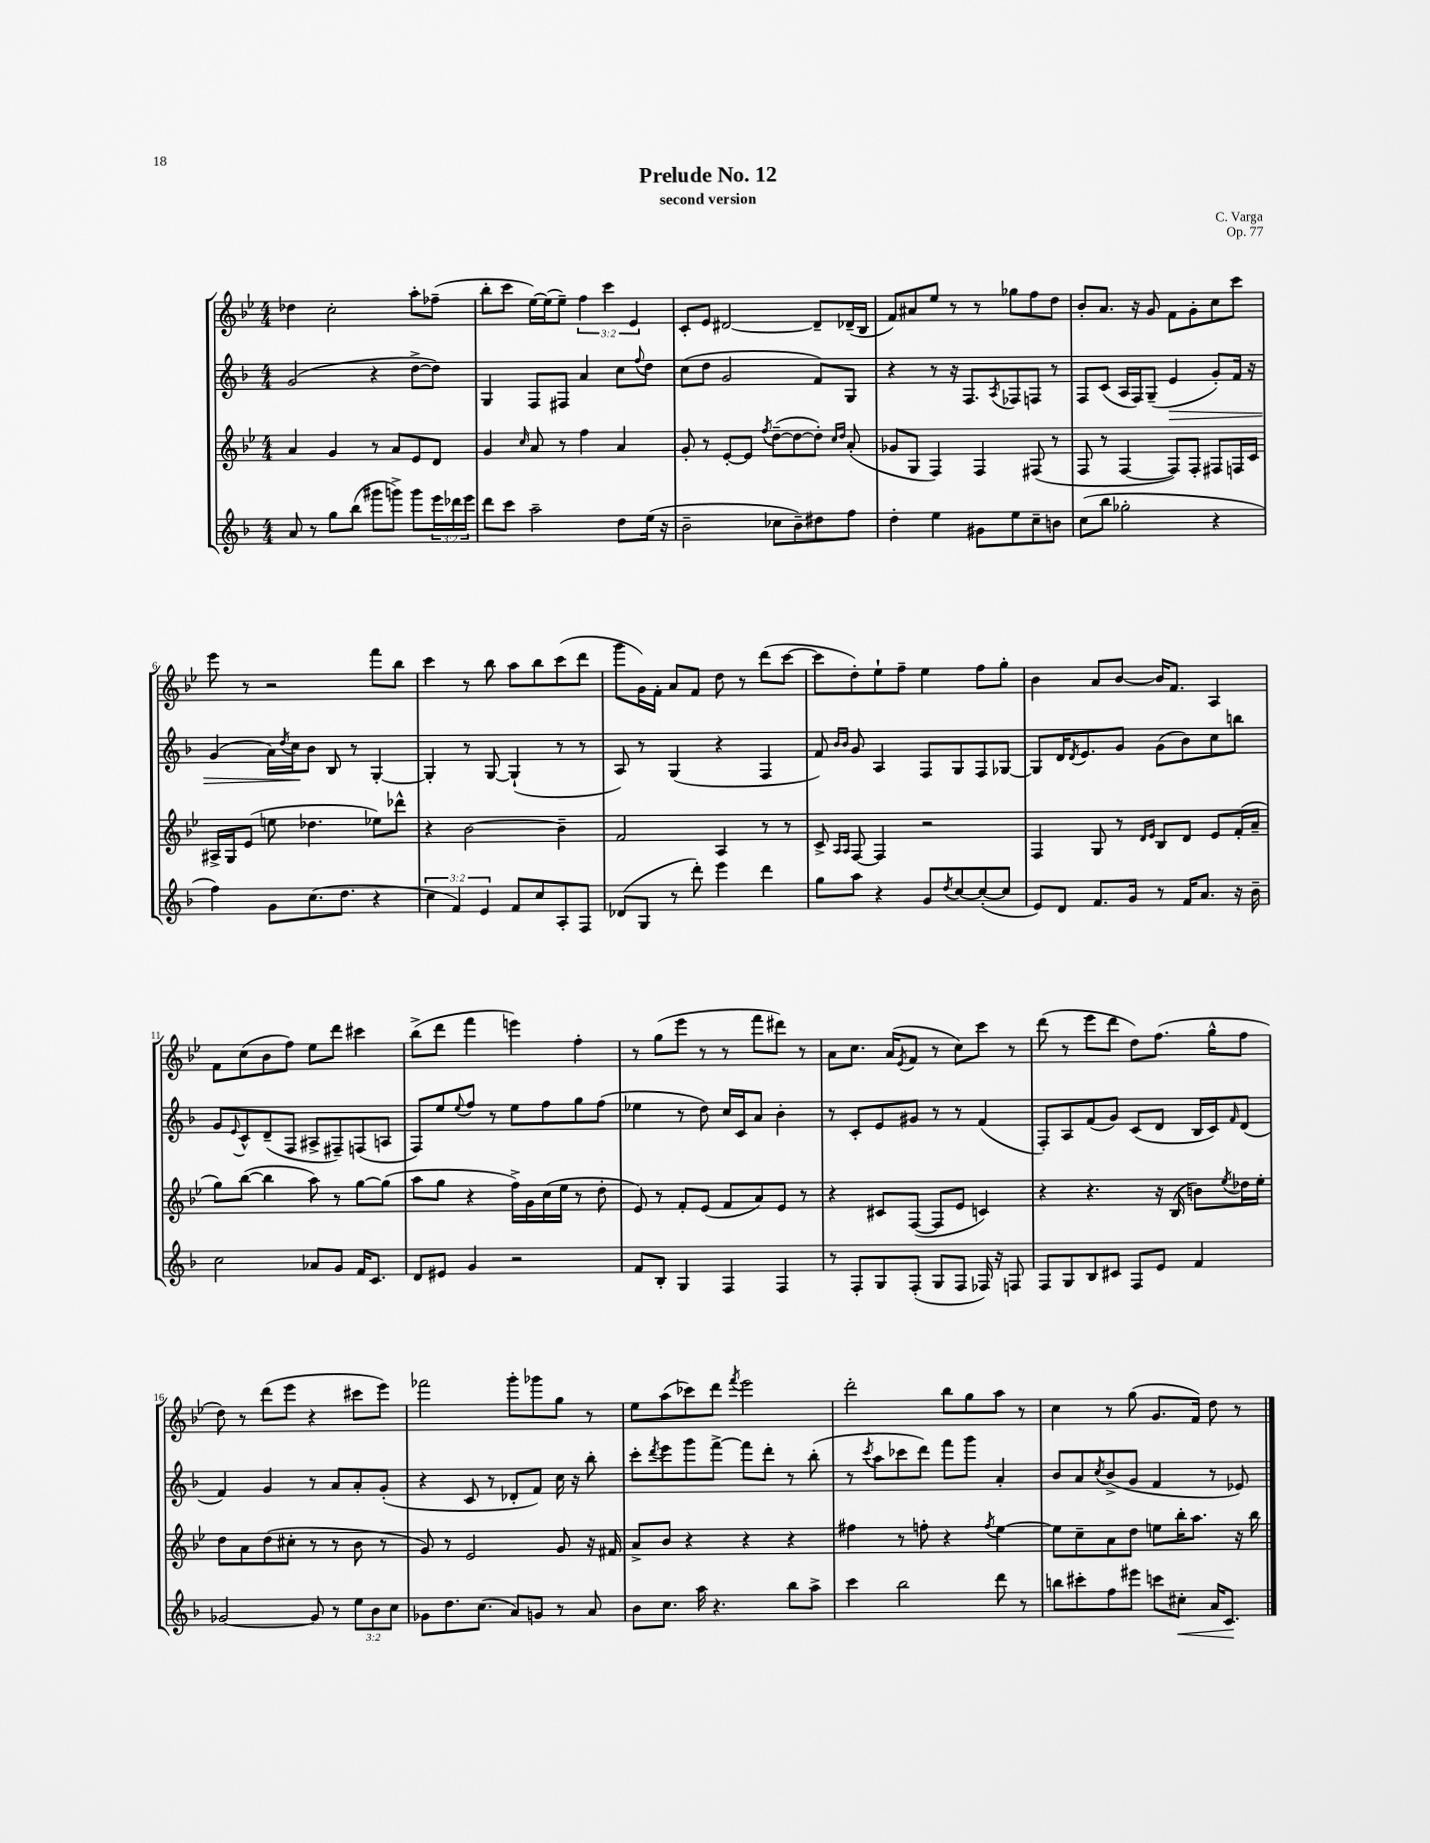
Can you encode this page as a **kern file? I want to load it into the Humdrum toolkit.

**kern	**kern	**kern	**kern
*staff4	*staff3	*staff2	*staff1
*clefG2	*clefG2	*clefG2	*clefG2
*k[b-]	*k[b-e-]	*k[b-]	*k[b-e-]
*M4/4	*M4/4	*M4/4	*M4/4
8a	4a	(2g	4dd-
8r	.	.	.
8gg	4g	.	2cc'
(8bb-	.	.	.
8ggg#	8r	4r	.
8ggg^)	8a	.	.
8ggg	8e-	[8dd^	8aa'
24eee	8d	8dd])	(8ff-~
24ddd-	.	.	.
24eee	.	.	.
=	=	=	=
8ddd	4g	4G	8bb-'
8ccc	.	.	8ccc
.	16qqcc	.	.
2aa~	8a	8F	[16ee-)
.	.	.	(16ee-]
.	8r	8F#	8ee-~)
.	4ff	4a	6ff
.	.	.	6ccc
8dd	4a	8cc	.
.	.	.	6e-
.	.	8qqff	.
(16ee	.	8dd	.
16r	.	.	.
=	=	=	=
2b-~	8g'	(8cc	8c'
.	8r	8dd	8e-
.	[8e-'	2g	[2d#
.	8e-]	.	.
.	8qff	.	.
8cc-	([8dd~	.	.
8b-~)	8dd_	.	.
8dd#	8dd'])	8f)	8d#~]
.	16qqcc	.	.
.	16qqdd	.	.
8ff	(8a'	8G	(16d-~
.	.	.	16B-
=	=	=	=
4dd'	8g-	4r	8f)
.	8G	.	8a#
4ee	4F)	8r	8ee-
.	.	16r	8r
.	.	8.F	.
8g#	4F	.	8r
.	.	8qA	.
8ee	.	8F-	8gg-
8cc~	(8F#	8F	8ff
8b	8r	8r	8dd
=	=	=	=
(8cc	8F	8F	8b-'
8bb-	8r	(8c	8.a
2gg-'	[4F	16A	.
.	.	16F)	16r
.	.	(8G~	8g
.	8F])	4e	8f
.	8F'	.	8g'
4r	8F#	8g')	8cc
.	16F	16f	8ccc
.	16c	16r	.
=	=	=	=
4ff)	16A#^	(4g	8eee-
.	16G	.	.
.	(8e-	.	8r
8g	8ee	16a)	2r
.	.	8qdd	.
.	.	16cc	.
(8.cc	4.dd-	8b-	.
.	.	8B-	.
8.dd	.	.	.
.	.	8r	.
4r	8ee-)	[4G'	8fff
.	8ddd-^^	.	8bb-
=	=	=	=
6cc	4r	4G']	4ccc
6f)	.	.	.
.	[2b-	8r	8r
6e	.	.	.
.	.	[8G	8bb-
8f	.	(4G`]	8aa
8cc	.	.	8bb-
8A'	4b-~]	8r	(8ccc
8F	.	8r	8ddd
=	=	=	=
(8d-	2f	8A)	8ggg
8G	.	8r	16g)
.	.	.	16f'
8r	.	(4G	8a
8ddd')	.	.	8f
4eee	4A	4r	8dd
.	.	.	8r
4ddd	8r	4F	(8ddd
.	8r	.	[8ccc
=	=	=	=
8gg	8c^	8f)	8ccc]
.	16qqA	16qqb-	.
.	16qqA	16qqb-	.
8aa	[8F	8g	8dd')
4r	4F]	4A	8ee-`
.	.	.	8ff~
8g	2r	8F	4ee-
8qdd	.	.	.
[8cc	.	8G	.
(8cc'_	.	8F	8ff
8cc]	.	[8G-	8gg'
=	=	=	=
8e)	4F	8G-]	4b-
8d	.	16d	.
.	.	8qd	.
.	.	8.e	.
8.f	8G	.	8a
.	8r	8g	[8b-
16g	.	.	.
.	16qqd	.	.
.	16qqe-	.	.
8r	8B-	(8g	16b-]
.	.	.	8.f
16f	8d	8b-)	.
8.a	.	.	.
.	8e-	8cc	4A
16r	(16f'	8bb	.
16b-~	16a~	.	.
=	=	=	=
2cc	8gg)	8g	8f
.	.	8qqe	.
.	([8bb-	8c^^	(8cc
.	4bb-]	(8d~	8b-
.	.	8F	8ff)
8a-	8aa)	8A#^	8ee-
8g	8r	8F#~)	8ddd
16f	[8gg	(8F	4ccc#
8.c	.	.	.
.	(8gg]	8A	.
=	=	=	=
8d	8aa	8F)	(8bb-^
8e#	8gg	8ee	8ddd
.	.	8qqee	.
4g	4r	8ff	4fff
.	.	8r	.
2r	16ff^)	8ee	4eee)
.	16g	.	.
.	(16cc	8ff	.
.	16ee-	.	.
.	8r	8gg	4ff'
.	8dd'	(8ff	.
=	=	=	=
8f	8e-)	4ee-	8r
8B-'	8r	.	(8gg
4G	8f'	8r	8eee-
.	(8e-	8dd)	8r
4F	8f	16cc	8r
.	.	16c	.
.	8a)	8a	8fff
4F	8e-	4b-'	8ddd#)
.	8r	.	8r
=	=	=	=
8r	4r	8r	8a
8F'	.	8c'	8.cc
8G	8c#	8e	.
.	.	.	(16a
.	.	.	8qe-
(8F'	([8F	8g#	8f
8G	8F]	8r	8r
8F	8e-	8r	8cc)
16F-)	4c)	(4f	8ccc
16r	.	.	.
8F	.	.	8r
=	=	=	=
8F	4r	8F')	(8ddd
8G	.	8A	8r
8B-	4.r	(8f	8eee-
8c#	.	8g)	8ddd
8F	.	(8c	8dd)
8e	16r	8d	(8.ff
.	(16B-	.	.
4f	8b)	16B-	.
.	.	16c)	16gg^^
.	8qee-	16qqf	.
.	16dd-	(8d	8ff
.	16ee-'	.	.
=	=	=	=
[2g-	8dd	4f)	8dd)
.	8a	.	8r
.	(8dd	4g	(8ddd
.	8cc#'	.	8eee-
8g-]	8r	8r	4r
8r	8r	8a	.
12ee	8b-	8a'	8ccc#
12b-	.	.	.
.	8r	(8g'	8eee-)
12cc	.	.	.
=	=	=	=
8g-	8g)	4r	2fff-
8.dd	8r	.	.
.	2e-	8c	.
(8.cc	.	.	.
.	.	8r	.
8a)	.	8d-'	8ggg'
8g	.	8f)	8ggg-
8r	8g	16cc	8gg
.	.	16r	.
8a	16r	8bb-'	8r
.	16f#	.	.
=	=	=	=
8b-	8a^	8ccc'	8ee-
.	.	8qddd	.
8.cc	8b-	8eee	(8aa
.	4r	8ggg	8ccc-)
16aa	.	.	.
4.r	.	[8fff^	8ddd
.	.	.	8qfff
.	4r	8fff]	2eee-
.	.	8ddd'	.
8bb-	4r	8r	.
8aa^	.	(8bb-'	.
=	=	=	=
4ccc	4ff#	8r	2ddd'
.	.	8qccc	.
.	.	8aa	.
2bb-	8r	8ccc-	.
.	8ff'	8ddd)	.
.	4r	8fff	8bb-
.	.	8ggg	8gg
.	8qff	.	.
8ddd	[4ee-	4a'	8aa
8r	.	.	8r
=	=	=	=
8bb	8ee-]	8b-	4cc
8ccc#'	8cc~	8a	.
.	.	8qcc	.
8ff	8a	(8b-^	8r
8eee#	8dd	8g	(8gg
8ccc	8ee	4f	8.g
8cc#'	16bb-'	.	.
.	8.aa	.	16f)
16a	.	8r	8dd
8.c	.	.	.
.	16r	8e-)	8r
.	16bb-	.	.
==	==	==	==
*-	*-	*-	*-
